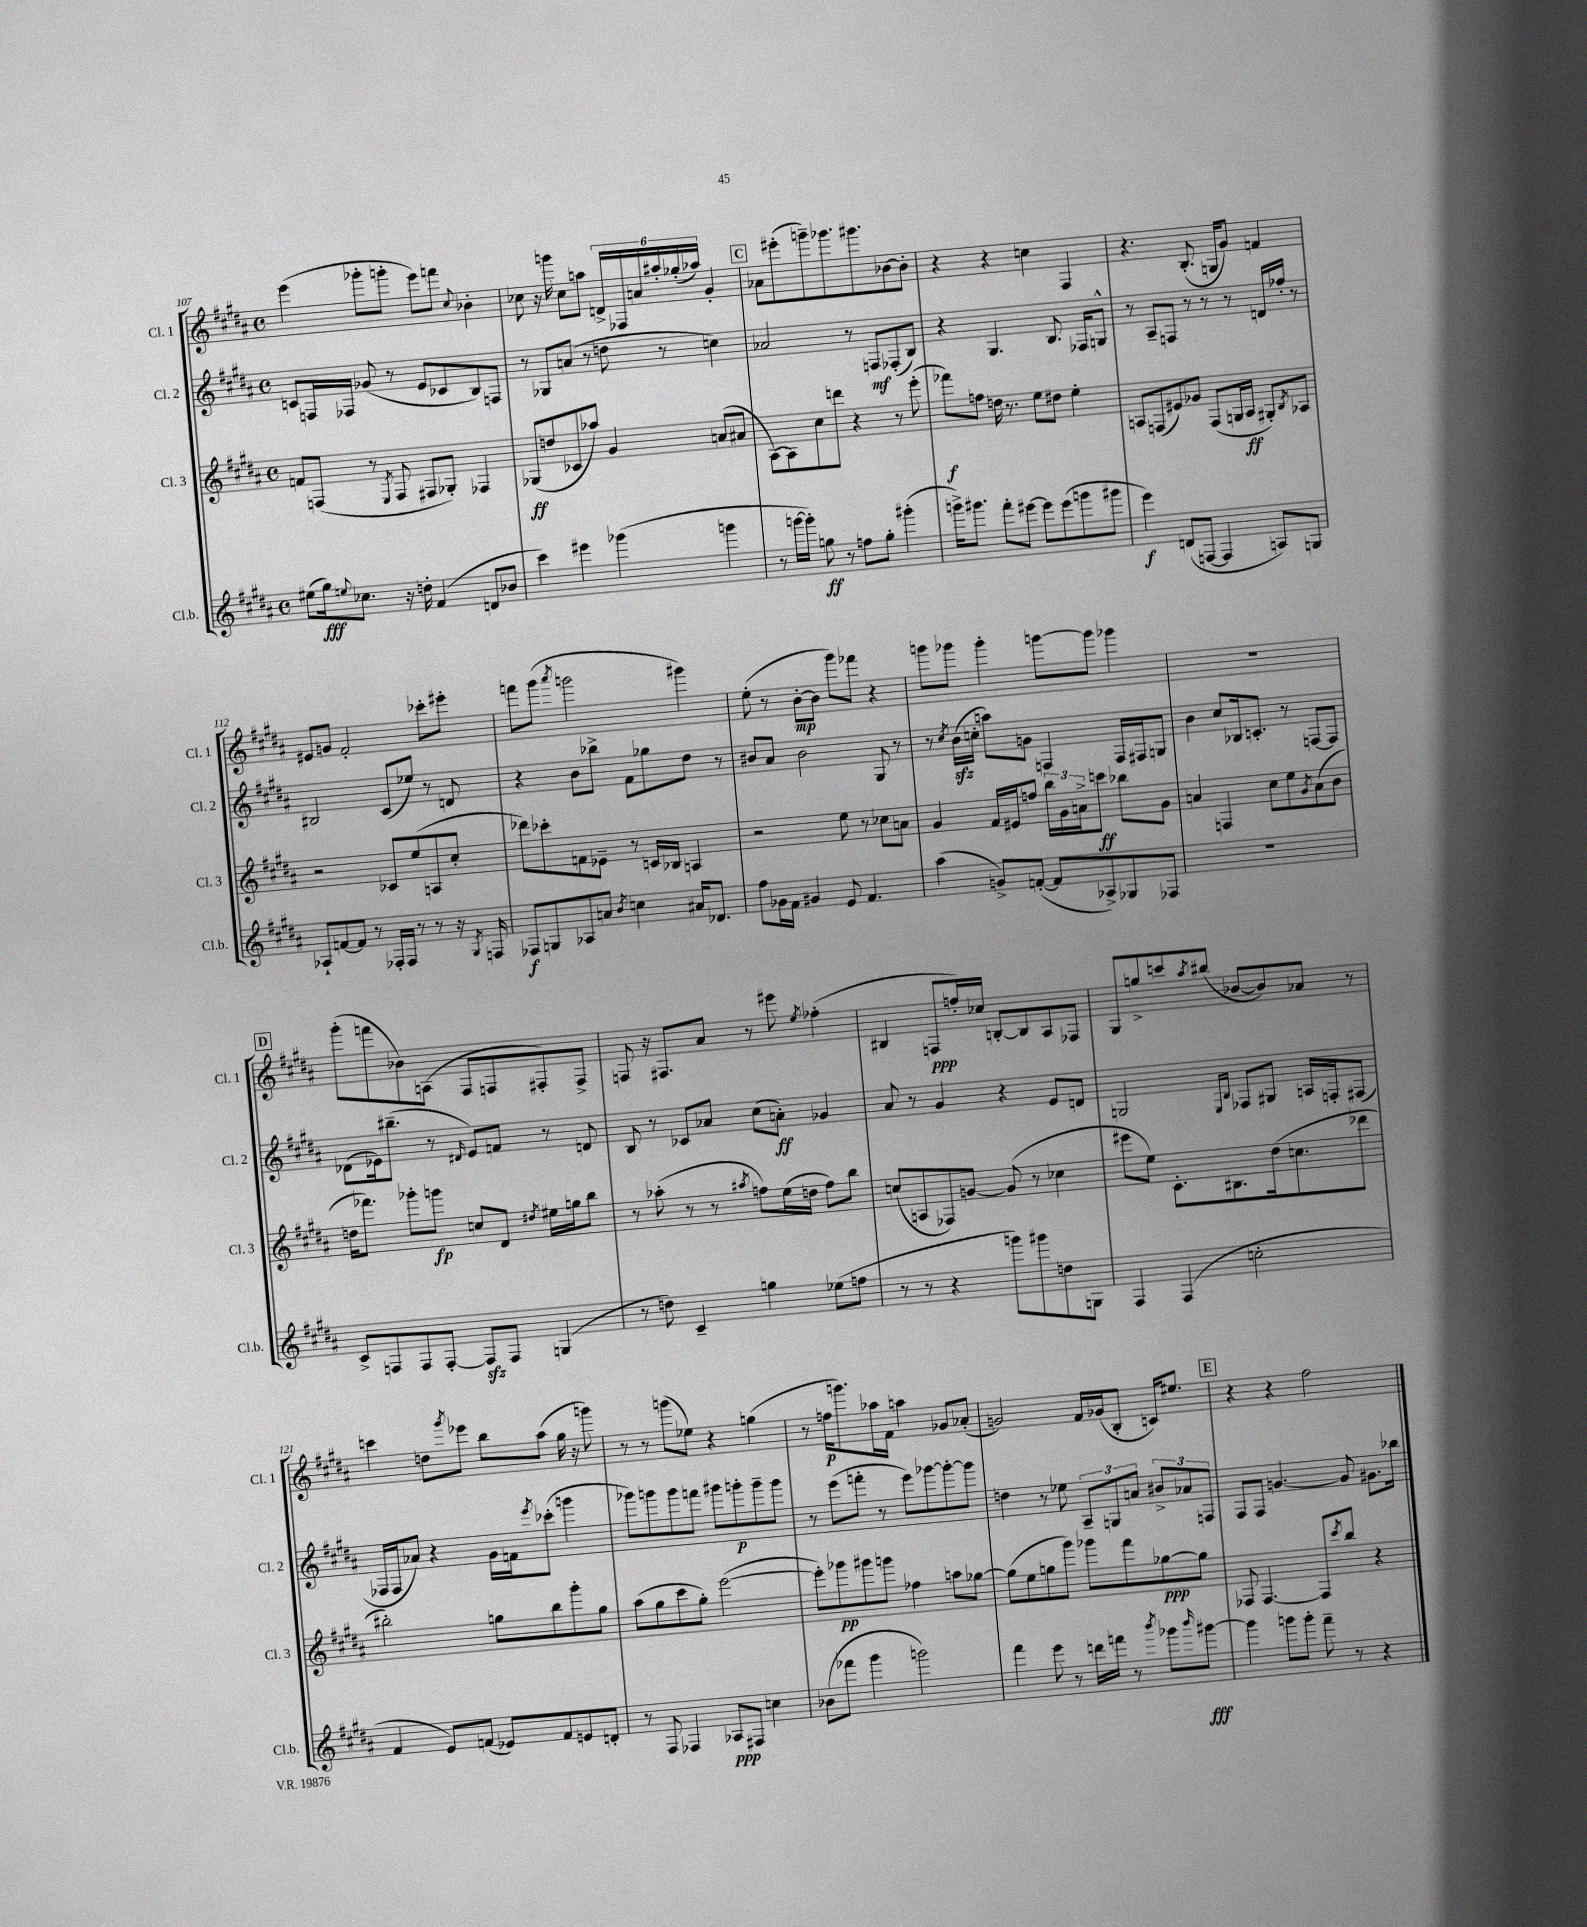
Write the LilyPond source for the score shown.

<<
\new StaffGroup <<
\new Staff = "s0" \with { instrumentName = "Cl. 1" shortInstrumentName = "Cl. 1" } {
    \clef treble \key b \major \defaultTimeSignature \time 4/4
    e'''4( ges'''8-. g'''8-. e'''8) f'''8 \appoggiatura { cis''8 } bes'4-. |
    ces''8 r16 g'''16 ces''8 a''8 \tuplet 6/4 { d'16-> fes16 a'16 ais''16-. ges''16-.( aes''16) } gis'4-. |
    \mark \markup { \box "C" } aes'8 eis'''8-.( g'''8--) ges'''8. gis'''8. bes'8~ bes'8-. |
    r4 r4 c''4 fis4 |
    r4. b8.-.( g16 gis'8) f'4 |
    eis'8 g'8 fis'2-. ces'''8-. eis'''8-. |
    f'''8 gis'''8( \acciaccatura { ais'''8 } g'''2 gis'''4) |
    e''8-.( r8 b'8~-.\mp b'8 gis'''8) fes'''8 r4 |
    g'''8 ges'''8 ges'''4-. g'''8~ g'''8 ges'''4 |
    R1 |
    \mark \markup { \box "D" } gis'''8-.( f'''8 bes'8) a8( fis8 f8 fis8-.) fis8-> |
    f8 r16 fis8. ais'8 r8 eis'''8 \acciaccatura { e''8 } fes''4-.( |
    bis4 f8\ppp f''16-.) ces''16 b8~-. b8 ais8 fes8 |
    gis8 g''8-> c'''8 \acciaccatura { ais''8 } bis''8( bes'8~ bes'8) aes'8 r8 |
    c'''4 d''8 \acciaccatura { gis'''8 } ees'''8 b''8 ais''8( gis''16 r16 g'''8) |
    r8 r8 g'''8( ees''8) r4 g''4( |
    r8 f''16\p g'''8.) aes''16 fis'16 a''4 ges'8 aes'8-.( |
    g'2) fis'16 ges'16( b8-. c'16) eis''8. |
    \mark \markup { \box "E" } r4 r4 fis''2 \bar "|." |
}
\new Staff = "s1" \with { instrumentName = "Cl. 2" shortInstrumentName = "Cl. 2" } {
    \clef treble \key b \major \defaultTimeSignature \time 4/4
    c'8 f16 fes16 ges'8( r8 e'8 ces'8 b8) f8 |
    r8 ges8 a'8( r8 d''8 r8 c''4) |
    \mark \markup { \box "C" } aes'2 r8 f8\mf fes8-.( b8) |
    r4 gis4. b8. fes16 g8-^ |
    r8 ais8-- f8 r8 r8 r8 d'16 fes''16-. r8 |
    bis2 cis'8( ees''8) r8 d'8 |
    r4 b'8 bes''8-> fis'8 ges''8 dis''8 r8 |
    bis'8 ais'8 bis'2 gis8 r8 |
    r8 \acciaccatura { cis''8 } b'16\sfz( c''16-. a''8) g'8 f4 f16 fis16 g8 |
    b'4 cis''8 bes16 c'8.-. r8 f8~ f8 |
    \mark \markup { \box "D" } des'8( ees'16) bis''8.--( r8 \grace { dis'16 } ees'8) f'8 r8 d'8 |
    b8 r8 ces'8 aes'8 cis''8( a'8-.\ff) ges'4 |
    ais'8 r8 gis'4 r4 e'8 d'8 |
    g2 \grace { e16 b16 } fes8 gis8 a16 f16-. fis8( |
    fes16 fes16 aes'8) r4 gis'16 f'16 \acciaccatura { e'''8 } ces'''8-.( g'''4 |
    ges'''8) g'''8 g'''8 f'''8 gis'''8 g'''8-.\p g'''8-- g'''8 |
    r8 e'''8( f'''8-. r8 e'''8) ges'''8~ ges'''8~-. ges'''8 |
    d''4 r8 ees''8 \tuplet 3/2 { ais8-- g8 a'8 } \tuplet 3/2 { bis'8-> aes'8 f8 } |
    \mark \markup { \box "E" } fis8 fis8 g'4.~ g'8 gis'8. bes''16 \bar "|." |
}
\new Staff = "s2" \with { instrumentName = "Cl. 3" shortInstrumentName = "Cl. 3" } {
    \clef treble \key b \major \defaultTimeSignature \time 4/4
    f'8 f8( r8 \acciaccatura { e8 } f8 fis8 ges8-.) fes4 |
    ges8\ff( d''8 ces'8 aes''8) gis'4 a'8( ais'8 |
    \mark \markup { \box "C" } ais8~) ais8 cis''8 d'''8 r4 r8 e'''8-.( |
    fes'''8\f) f''8 d''16 r8. e''8 dis''8 e''4-. |
    a8 f8( eis'8) ges'8 f8( g16 a16\ff gis8-.) \acciaccatura { b8 } aes8 |
    r2 ces'8 e''8( a8 cis''8-. |
    des'''8) ces'''8-. f'8 ees'8-- r8 c'16 bes16 a4 |
    r2 e''8 r8 ces''8 a'8 |
    gis'4 fis'16 eis'16 f''8 \tuplet 3/2 { b''16 gis'16 a'16-> } c'''8\ff bes''8 gis'8 |
    a'4 f4 cis''8 e''8 \acciaccatura { gis'8 } a'8( b'8 |
    \mark \markup { \box "D" } d''16 fes'''8.) ges'''8-. g'''8\fp c''8 dis'8 \acciaccatura { dis''8 } eis''16 g''16 b''8 |
    r8 aes''8-.( r8 r8 \acciaccatura { ais''8 } f''8) e''16( d''16 f''8) b''8 |
    c''8( a8 fes8) g'8~ g'8( r8 ces''4 |
    eis'''8 e''8) cis'8.-. bis8. dis''16( c''8. des'''8 |
    bis''2-.) g''8 bis''8 gis'''8-. g''8 |
    ais''8( gis''8 cis'''8 gis''8-.) e'''2~( |
    e'''8-.) ges'''8\pp gis'''8 g'''8 fes''4 a''8 ges''8~ |
    ges''8( e''8 g''8 gis'''8) ges'''8 fis'''8 ges''8~\ppp ges''8 |
    \mark \markup { \box "E" } fes8 fes4.~ fes8 \acciaccatura { cis'''8 } b''8 r4 \bar "|." |
}
\new Staff = "s3" \with { instrumentName = "Cl.b." shortInstrumentName = "Cl.b." } {
    \clef treble \key b \major \defaultTimeSignature \time 4/4
    eis''8( gis''16\fff) \appoggiatura { e''8 } ces''8. r16 d''16-. fis'4( d'8 bes'8 |
    cis'''4) eis'''4 ges'''4( g'''4 |
    \mark \markup { \box "C" } r8 g'''16~ g'''16-.) g''8\ff r8 f''8 g''8-. gis'''4-.( |
    g'''16->) gis'''8. fis'''8-. eis'''8~ eis'''8 eis'''8( g'''8 gis'''8 |
    e'''4\f) d'8( f8~ f4 a8) g8 |
    aes8-! f'8~ f'8 r8 fes16-. fes16 r8 r8 r16 \acciaccatura { gis8 } f16 |
    fes8\f g8 aes8 a'8 \acciaccatura { b'8 } c''4 ais'16 des'8. |
    fis''8 ges'16 fis'16 gis'4 e'8 fis'4. |
    ais''4( g'8->) f'8~-.( f'8 aes8->) ges8 fes8 |
    R1 |
    \mark \markup { \box "D" } cis'8-> f8 f8 f8~-. f8\sfz f8 g4( |
    r8 d''8) cis'4-- g''4 ees''8( f''8 |
    r8 r8 r4 g'''8) gis'''8 d''8 g8 |
    fis4 fis4( c''2-. |
    fis'4 e'8) f'8( ees'8) f'8 e'8 d'8-. |
    r8 fis8 fes4 aes8\ppp fis8 c''4 |
    bes'8( fes'''8 gis'''4 g'''2) |
    fis'''4 e'''8 r8 d'''16 f'''16 r8 \acciaccatura { b'''8 } ges'''8 \grace { b'''16 } gis'''8~\fff |
    \mark \markup { \box "E" } gis'''4 g'''8 g'''8-. fis'''8-- r8 r4 \bar "|." |
}
>>
>>
\layout { \context { \Score currentBarNumber = #107 } }
